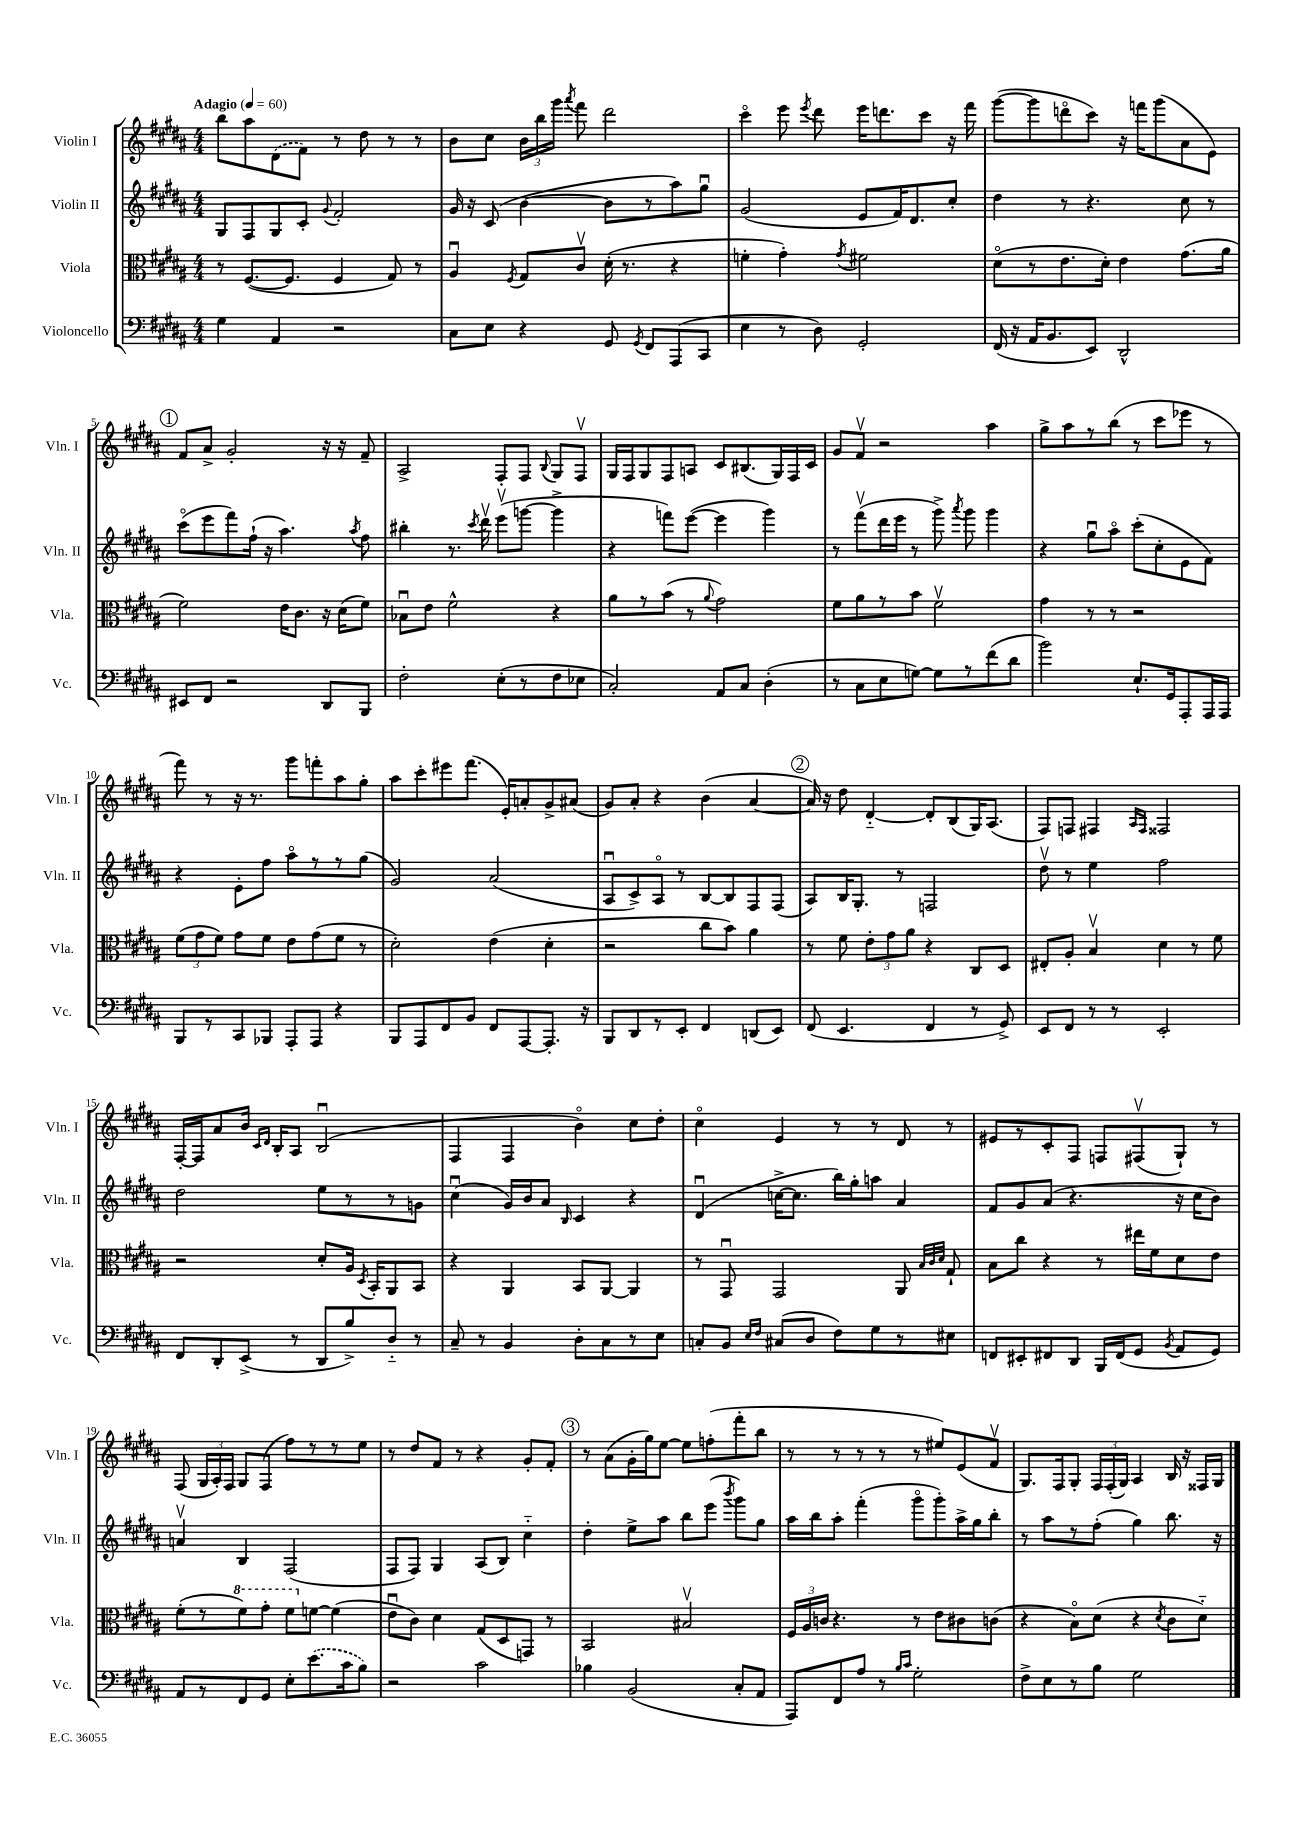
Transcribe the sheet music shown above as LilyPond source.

<<
\new StaffGroup <<
\new Staff = "s0" \with { instrumentName = "Violin I" shortInstrumentName = "Vln. I" } {
    \clef treble \key b \major \numericTimeSignature \time 4/4 \tempo "Adagio" 4 = 60
    \autoBeamOff b''8[ ais''8 \once \slurDashed dis'8( fis'8]) r8 dis''8 r8 r8 |
    b'8[ cis''8] \tuplet 3/2 { b'16[ b''16 gis'''16] } \acciaccatura { ais'''8 } fis'''8 dis'''2 |
    cis'''4\flageolet e'''8 \acciaccatura { e'''8 } dis'''8 e'''16[ d'''8. cis'''8] r16 fis'''16 |
    gis'''8[~( gis'''8 d'''8\flageolet cis'''8]) r16 f'''16[ gis'''8( ais'8 e'8]) |
    \mark \markup { \circle "1" } fis'8[ ais'8]-> gis'2-. r16 r16 fis'8-- |
    ais2-> fis8[-. fis8] \appoggiatura { b8 } gis8[ fis8]\upbow |
    gis16[ fis16 gis8 fis8 a8] cis'8[ bis8.( gis16) fis16 cis'16] |
    gis'8[ fis'8]\upbow r2 ais''4 |
    gis''8[-> ais''8 r8 b''8]( r8 cis'''8[ ees'''8] r8 |
    fis'''8) r8 r16 r8. gis'''8[ f'''8-. ais''8 gis''8]-. |
    ais''8[ cis'''8-. eis'''8 fis'''8.]( e'16[-.) a'8-. gis'8-> ais'8]( |
    gis'8[) ais'8]-. r4 b'4( ais'4~ |
    \mark \markup { \circle "2" } ais'16) r16 dis''8 dis'4~-_ dis'8[-. b8( gis16) ais8.]( |
    fis8[) f8] fis4 \grace { ais16[ fis16] } fisis2 |
    fis16[~-. fis16 ais'8 b'16] \grace { cis'16[ dis'16] } b16[-. ais8] b2\downbow( |
    fis4 fis4 b'4\flageolet) cis''8[ dis''8]-. |
    cis''4\flageolet e'4 r8 r8 dis'8 r8 |
    eis'8[ r8 cis'8-. fis8] f8[ fis8\upbow( gis8]-!) r8 |
    fis8( \tuplet 3/2 { gis16[ ais16-.) fis16] } gis8[ fis8]( fis''8[) r8 r8 e''8] |
    r8 dis''8[ fis'8] r8 r4 gis'8[-. fis'8]-. |
    \mark \markup { \circle "3" } r8 ais'8[( gis'16-. gis''16) e''8]~ e''8[ f''8-.( fis'''8-. b''8] |
    r8 r8 r8 r8 r8 eis''8[) e'8( fis'8]\upbow |
    gis8.[) fis16 gis8]-. \tuplet 3/2 { fis16[ fis16-.( gis16]) } ais4 b16 r16 fisis16[ gis16] \bar "|." |
}
\new Staff = "s1" \with { instrumentName = "Violin II" shortInstrumentName = "Vln. II" } {
    \clef treble \key b \major \numericTimeSignature \time 4/4
    \autoBeamOff gis8[ fis8 gis8 cis'8]-. \appoggiatura { gis'8 } fis'2-. |
    gis'16 r16 cis'8( b'4~ b'8[ r8 ais''8) gis''8]\downbow |
    gis'2( e'8[ fis'16) dis'8. cis''8]-. |
    dis''4 r8 r4. cis''8 r8 |
    \mark \markup { \circle "1" } cis'''8[\flageolet( e'''8 fis'''8) fis''16]-!( r16 ais''4.) \acciaccatura { ais''8 } fis''8 |
    bis''4-. r8. \acciaccatura { cis'''8 } dis'''16\upbow e'''8[\upbow( g'''8]~ g'''4-> |
    r4 f'''8[) e'''8]~( e'''4 gis'''4) |
    r8 fis'''8[\upbow( dis'''16 e'''16] r8 gis'''8->) \acciaccatura { ais'''8 } gis'''8 gis'''4 |
    r4 gis''8[\downbow ais''8]\flageolet cis'''8[-.( cis''8-. e'8 fis'8]) |
    r4 e'8[-. fis''8] ais''8[\flageolet r8 r8 gis''8]( |
    gis'2) ais'2( |
    ais8[\downbow cis'8->) ais8]\flageolet r8 b8[~ b8 fis8 fis8]( |
    \mark \markup { \circle "2" } ais8[) b16 gis8.]-. r8 f2 |
    dis''8\upbow r8 e''4 fis''2 |
    dis''2 e''8[ r8 r8 g'8] |
    cis''4\downbow( gis'16[) b'16 ais'8] \grace { b16 } cis'4 r4 |
    dis'4\downbow( c''16[~-> c''8.] b''16[) gis''16-. a''8] ais'4 |
    fis'8[ gis'8 ais'8]( r4. r16 cis''16[ b'8]) |
    a'4\upbow b4 fis2( |
    fis8[ fis8]) gis4 ais8[( b8]) cis''4-_ |
    \mark \markup { \circle "3" } dis''4-. e''8[-> ais''8] b''8[ e'''8]( \acciaccatura { b'''8 } gis'''8[) gis''8] |
    ais''16[ b''16 ais''8]-. fis'''4-.( gis'''8[\flageolet gis'''8-.) ais''16-> gis''16 b''8]-. |
    r8 ais''8[ r8 fis''8]-.( gis''4) b''8. r16 \bar "|." |
}
\new Staff = "s2" \with { instrumentName = "Viola" shortInstrumentName = "Vla." } {
    \clef alto \key b \major \numericTimeSignature \time 4/4
    \autoBeamOff r8 fis8.[~( fis8.] fis4 gis8) r8 |
    ais4\downbow \acciaccatura { fis8 } gis8[ cis'8]\upbow dis'16-.( r8. r4 |
    f'4-. gis'4-.) \acciaccatura { gis'8 } fis'2 |
    dis'8[\flageolet( r8 e'8. dis'16]-.) e'4 gis'8.[( ais'16] |
    \mark \markup { \circle "1" } fis'2) e'16[ cis'8.] r16 dis'16[( fis'8]) |
    bes8[\downbow e'8] fis'2-^ r4 |
    ais'8[ r8 b'8]( r8 \appoggiatura { ais'8 } gis'2) |
    fis'8[ ais'8 r8 b'8] fis'2\upbow |
    gis'4 r8 r8 r2 |
    \tuplet 3/2 { fis'8[( gis'8 fis'8]) } gis'8[ fis'8] e'8[ gis'8( fis'8] r8 |
    dis'2-.) e'4( dis'4-. |
    r2 cis''8[ b'8]) ais'4 |
    \mark \markup { \circle "2" } r8 fis'8 \tuplet 3/2 { e'8[-. gis'8 ais'8] } r4 cis8[ dis8] |
    eis8[-. ais8]-. b4\upbow dis'4 r8 fis'8 |
    r2 dis'8[-. ais16] \acciaccatura { dis8 } b,16[-. ais,8 b,8] |
    r4 ais,4 b,8[ ais,8]~ ais,4 |
    r8 gis,8\downbow gis,2 ais,8 \grace { b32[ cis'32 dis'32] } gis8-! |
    b8[ cis''8] r4 r8 eis''16[ fis'16 dis'8 e'8] |
    fis'8[-.( r8 \ottava #1 fis''8) gis''8]-. fis''8[ \ottava #0 f'8]~ f'4( |
    e'8[\downbow cis'8]) dis'4 gis8[( dis8 g,8]) r8 |
    \mark \markup { \circle "3" } b,2 bis2\upbow |
    \tuplet 3/2 { fis16[ ais16 c'16] } r4. r8 e'8[ cis'8 c'8]( |
    r4 b8[\flageolet) dis'8]( r4 \acciaccatura { dis'8 } cis'8[ dis'8]-_) \bar "|." |
}
\new Staff = "s3" \with { instrumentName = "Violoncello" shortInstrumentName = "Vc." } {
    \clef bass \key b \major \numericTimeSignature \time 4/4
    \autoBeamOff gis4 ais,4 r2 |
    cis8[ e8] r4 gis,8 \acciaccatura { gis,8 } fis,8[ ais,,8( cis,8] |
    e4 r8 dis8) gis,2-. |
    fis,16( r16 ais,16[ b,8. e,8]) dis,2-^ |
    \mark \markup { \circle "1" } eis,8[ fis,8] r2 dis,8[ b,,8] |
    fis2-. e8[-.( r8 fis8 ees8] |
    cis2-.) ais,8[ cis8] dis4-.( |
    r8 cis8[ e8 g8]~) g8[ r8 fis'8( dis'8] |
    b'2) e8.[-! gis,16 ais,,8-. ais,,16 ais,,16] |
    b,,8[ r8 cis,8 bes,,8] ais,,8[-. ais,,8] r4 |
    b,,8[ ais,,8 fis,8 b,8] fis,8[ ais,,8~ ais,,8.]-. r16 |
    b,,8[ dis,8 r8 e,8]-. fis,4 d,8[( e,8]) |
    \mark \markup { \circle "2" } fis,8( e,4. fis,4 r8 gis,8->) |
    e,8[ fis,8] r8 r8 e,2-. |
    fis,8[ dis,8-. e,8]->( r8 dis,8[ b8->) dis8]-_ r8 |
    cis8-- r8 b,4 dis8[-. cis8 r8 e8] |
    c8[-. b,8] \grace { e16[ fis16] } cis8[( dis8] fis8[) gis8 r8 eis8] |
    f,8[ eis,8-. fis,8 dis,8] b,,16[ fis,16( gis,8] \acciaccatura { b,8 } ais,8[ gis,8]) |
    ais,8[ r8 fis,8 gis,8] e8[-. \once \slurDashed e'8.( cis'16 b8]) |
    r2 cis'2 |
    \mark \markup { \circle "3" } bes4 b,2( cis8[-. ais,8] |
    ais,,8[) fis,8 ais8] r8 \grace { b16[ cis'16] } gis2-. |
    fis8[-> e8 r8 b8] gis2 \bar "|." |
}
>>
>>
